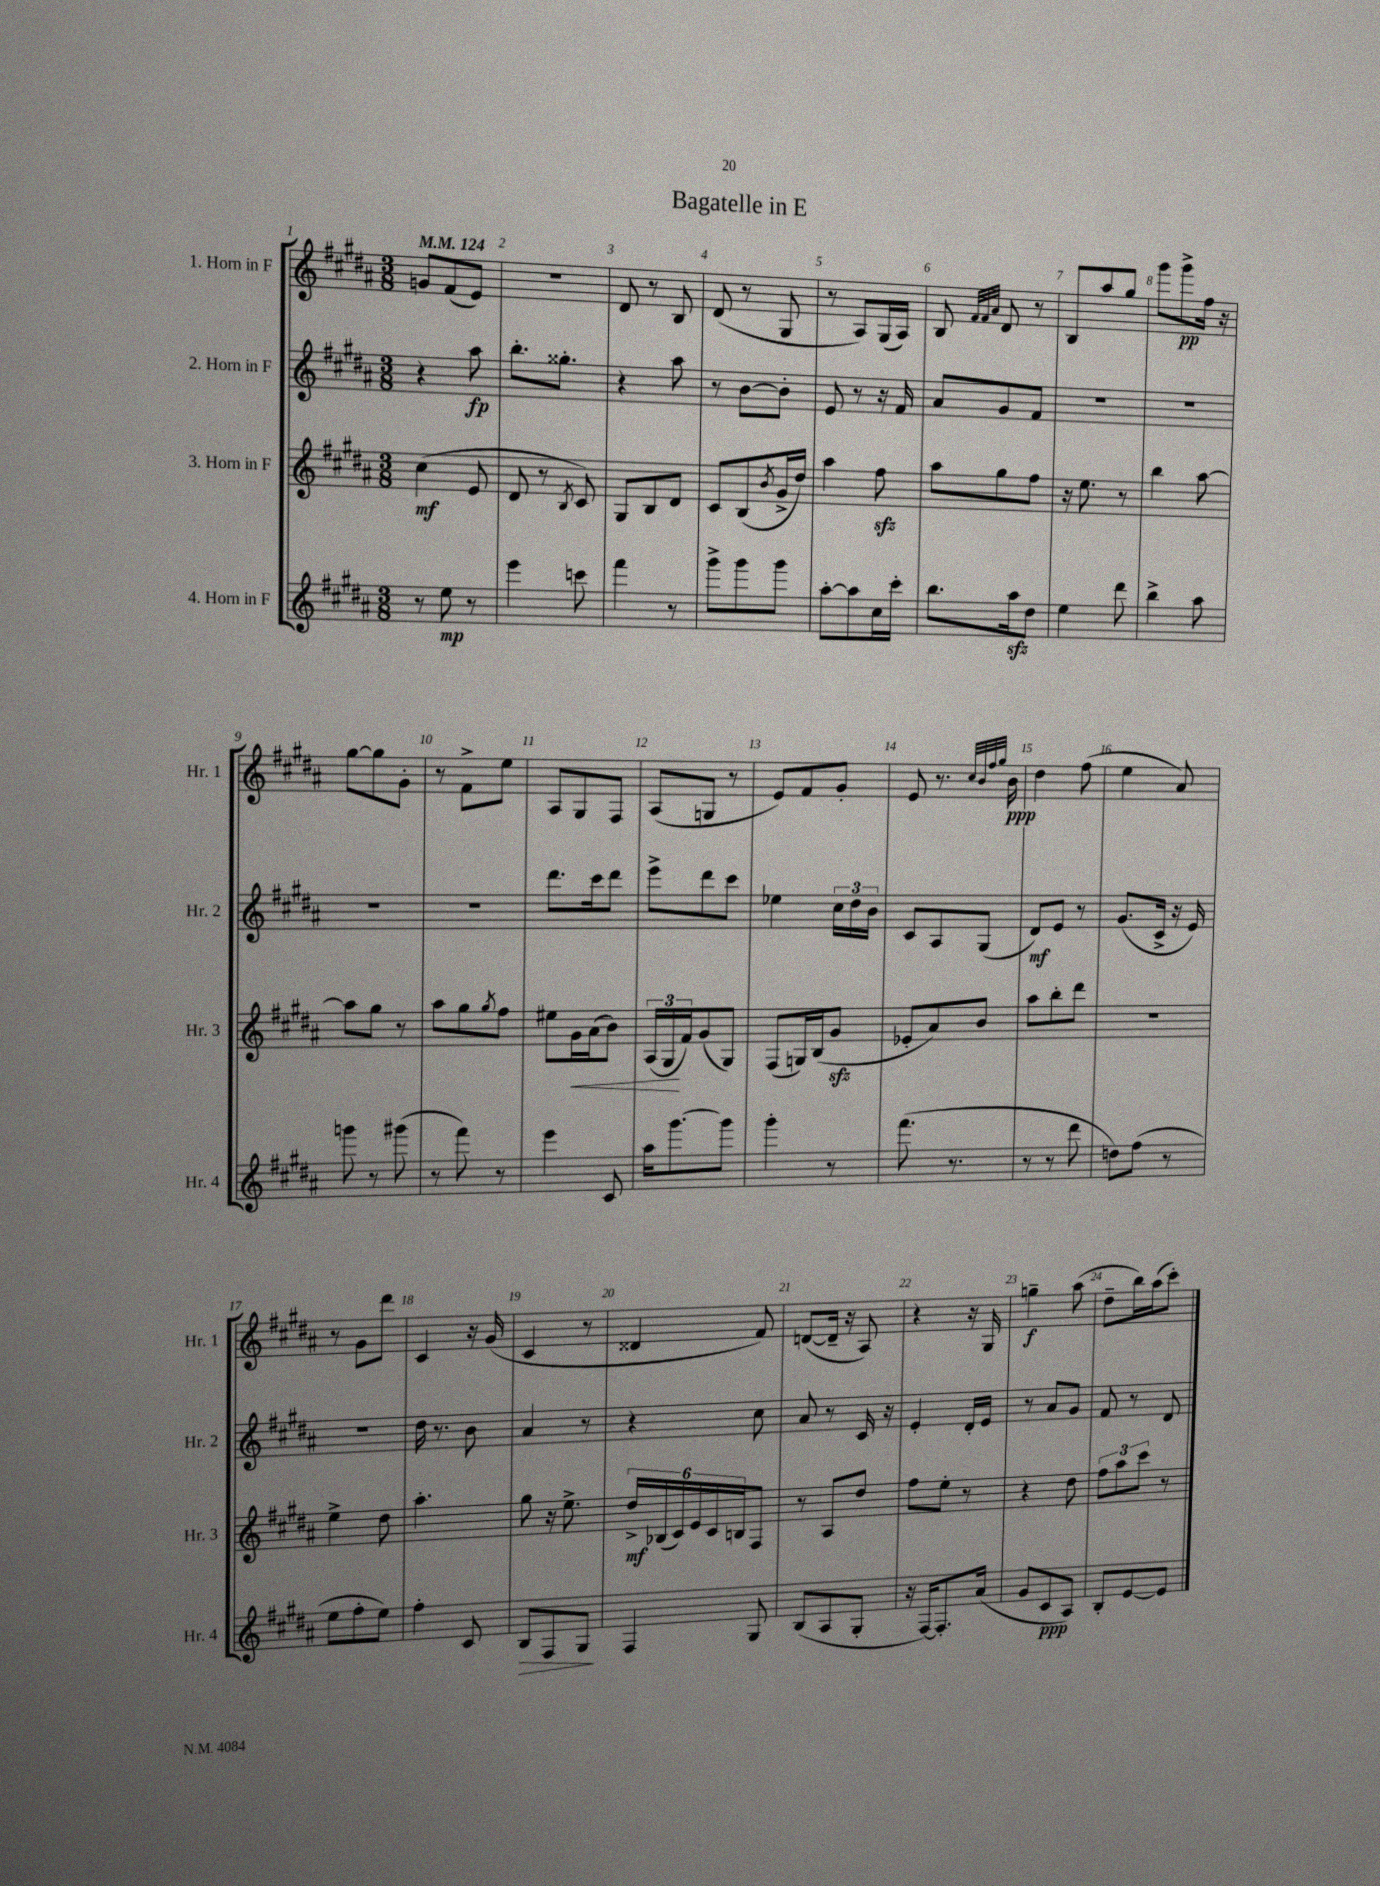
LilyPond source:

\header { title = "Bagatelle in E" }
<<
\new StaffGroup <<
\new Staff = "s0" \with { instrumentName = "1. Horn in F" shortInstrumentName = "Hr. 1" } {
    \clef treble \key b \major \numericTimeSignature \time 3/8 \tempo 4 = 124
    g'8 fis'8( e'8) |
    r4. |
    dis'8 r8 b8 |
    dis'8( r8 gis8 |
    r8 ais8) gis16( ais16) |
    b8 \grace { fis'32 fis'32 ais'32 } dis'8 r8 |
    b8 ais''8 gis''8 |
    gis'''8 gis'''8->\pp fis''16 r16 |
    gis''8~ gis''8 gis'8-. |
    r8 fis'8-> e''8 |
    ais8 gis8 fis8 |
    ais8( g8 r8 |
    e'8) fis'8 gis'8-. |
    e'8 r8. \grace { cis''32 b'32 fis''32 gis''32 } b'16\ppp |
    dis''4 fis''8( |
    e''4 ais'8) |
    r8 gis'8 dis'''8 |
    cis'4 r16 gis'16( |
    cis'4 r8 |
    disis'4 fis'8) |
    d'8~( d'16-- r16 ais8) |
    r4 r16 gis16 |
    g''4--\f ais''8( |
    dis''8-- b''16) ais''16( cis'''8-.) \bar "|." |
}
\new Staff = "s1" \with { instrumentName = "2. Horn in F" shortInstrumentName = "Hr. 2" } {
    \clef treble \key b \major \numericTimeSignature \time 3/8
    r4 ais''8\fp |
    b''8.-. gisis''8.-. |
    r4 ais''8 |
    r8 b'8~ b'8-. |
    e'8 r8 r16 fis'16 |
    ais'8 gis'8 fis'8 |
    R4. |
    R4. |
    R4. |
    R4. |
    dis'''8. cis'''16 dis'''8 |
    e'''8-> dis'''8 cis'''8 |
    ees''4 \tuplet 3/2 { cis''16 dis''16 b'16 } |
    cis'8 ais8 gis8( |
    dis'8\mf) e'8 r8 |
    gis'8.( cis'16-> r16 e'16) |
    R4. |
    dis''16 r8. b'8 |
    ais'4 r8 |
    r4 cis''8 |
    ais'8 r8 cis'16 r16 |
    e'4-. dis'16-. e'16 |
    r8 ais'8 gis'8 |
    fis'8 r8 dis'8 \bar "|." |
}
\new Staff = "s2" \with { instrumentName = "3. Horn in F" shortInstrumentName = "Hr. 3" } {
    \clef treble \key b \major \numericTimeSignature \time 3/8
    cis''4\mf( e'8 |
    dis'8 r8 \acciaccatura { b8 } cis'8) |
    gis8 b8 dis'8 |
    cis'8 b8( \acciaccatura { b'8 } gis'16-> dis''16) |
    ais''4 fis''8\sfz |
    ais''8 gis''8 fis''8 |
    r16 e''8. r8 |
    b''4 ais''8~ |
    ais''8 gis''8 r8 |
    ais''8 gis''8 \acciaccatura { gis''8 } fis''8 |
    eis''8 gis'16\< ais'16( b'8) |
    \tuplet 3/2 { ais16( gis16\! fis'16) } gis'8( gis8) |
    fis8( g16) b16( gis'8\sfz |
    ees'8-. ais'8) b'8 |
    ais''8 b''8-. dis'''8 |
    R4. |
    e''4-> dis''8 |
    ais''4.-. |
    gis''8 r16 e''8.-> |
    \tuplet 6/4 { dis''16->\mf bes16( cis'16) e'16 cis'16 b16 } fis8 |
    r8 ais8 dis''8 |
    fis''8 e''8-. r8 |
    r4 dis''8 |
    \tuplet 3/2 { fis''8 ais''8 cis'''8 } r8 \bar "|." |
}
\new Staff = "s3" \with { instrumentName = "4. Horn in F" shortInstrumentName = "Hr. 4" } {
    \clef treble \key b \major \numericTimeSignature \time 3/8
    r8 e''8\mp r8 |
    e'''4 c'''8 |
    fis'''4 r8 |
    gis'''8-> gis'''8 gis'''8 |
    ais''8~-. ais''8 cis''16 cis'''16-. |
    b''8. ais''16\sfz dis''8 |
    e''4 dis'''8 |
    b''4-> ais''8 |
    g'''8 r8 gis'''8( |
    r8 fis'''8) r8 |
    e'''4 cis'8 |
    ais''16 gis'''8.~ gis'''8 |
    gis'''4-. r8 |
    fis'''8.( r8. |
    r8 r8 dis'''8 |
    d''8) fis''8( r8 |
    e''8 fis''8-. e''8) |
    fis''4-. cis'8 |
    b8\> fis8 gis8\! |
    fis4 gis8 |
    b8( ais8 gis8-. |
    r16 fis16~) fis8.-. ais'16( |
    gis'8 cis'8\ppp ais8) |
    b8-. e'8~ e'8 \bar "|." |
}
>>
>>
\layout { \context { \Score \override BarNumber.break-visibility = ##(#f #t #t) barNumberVisibility = #all-bar-numbers-visible } }
